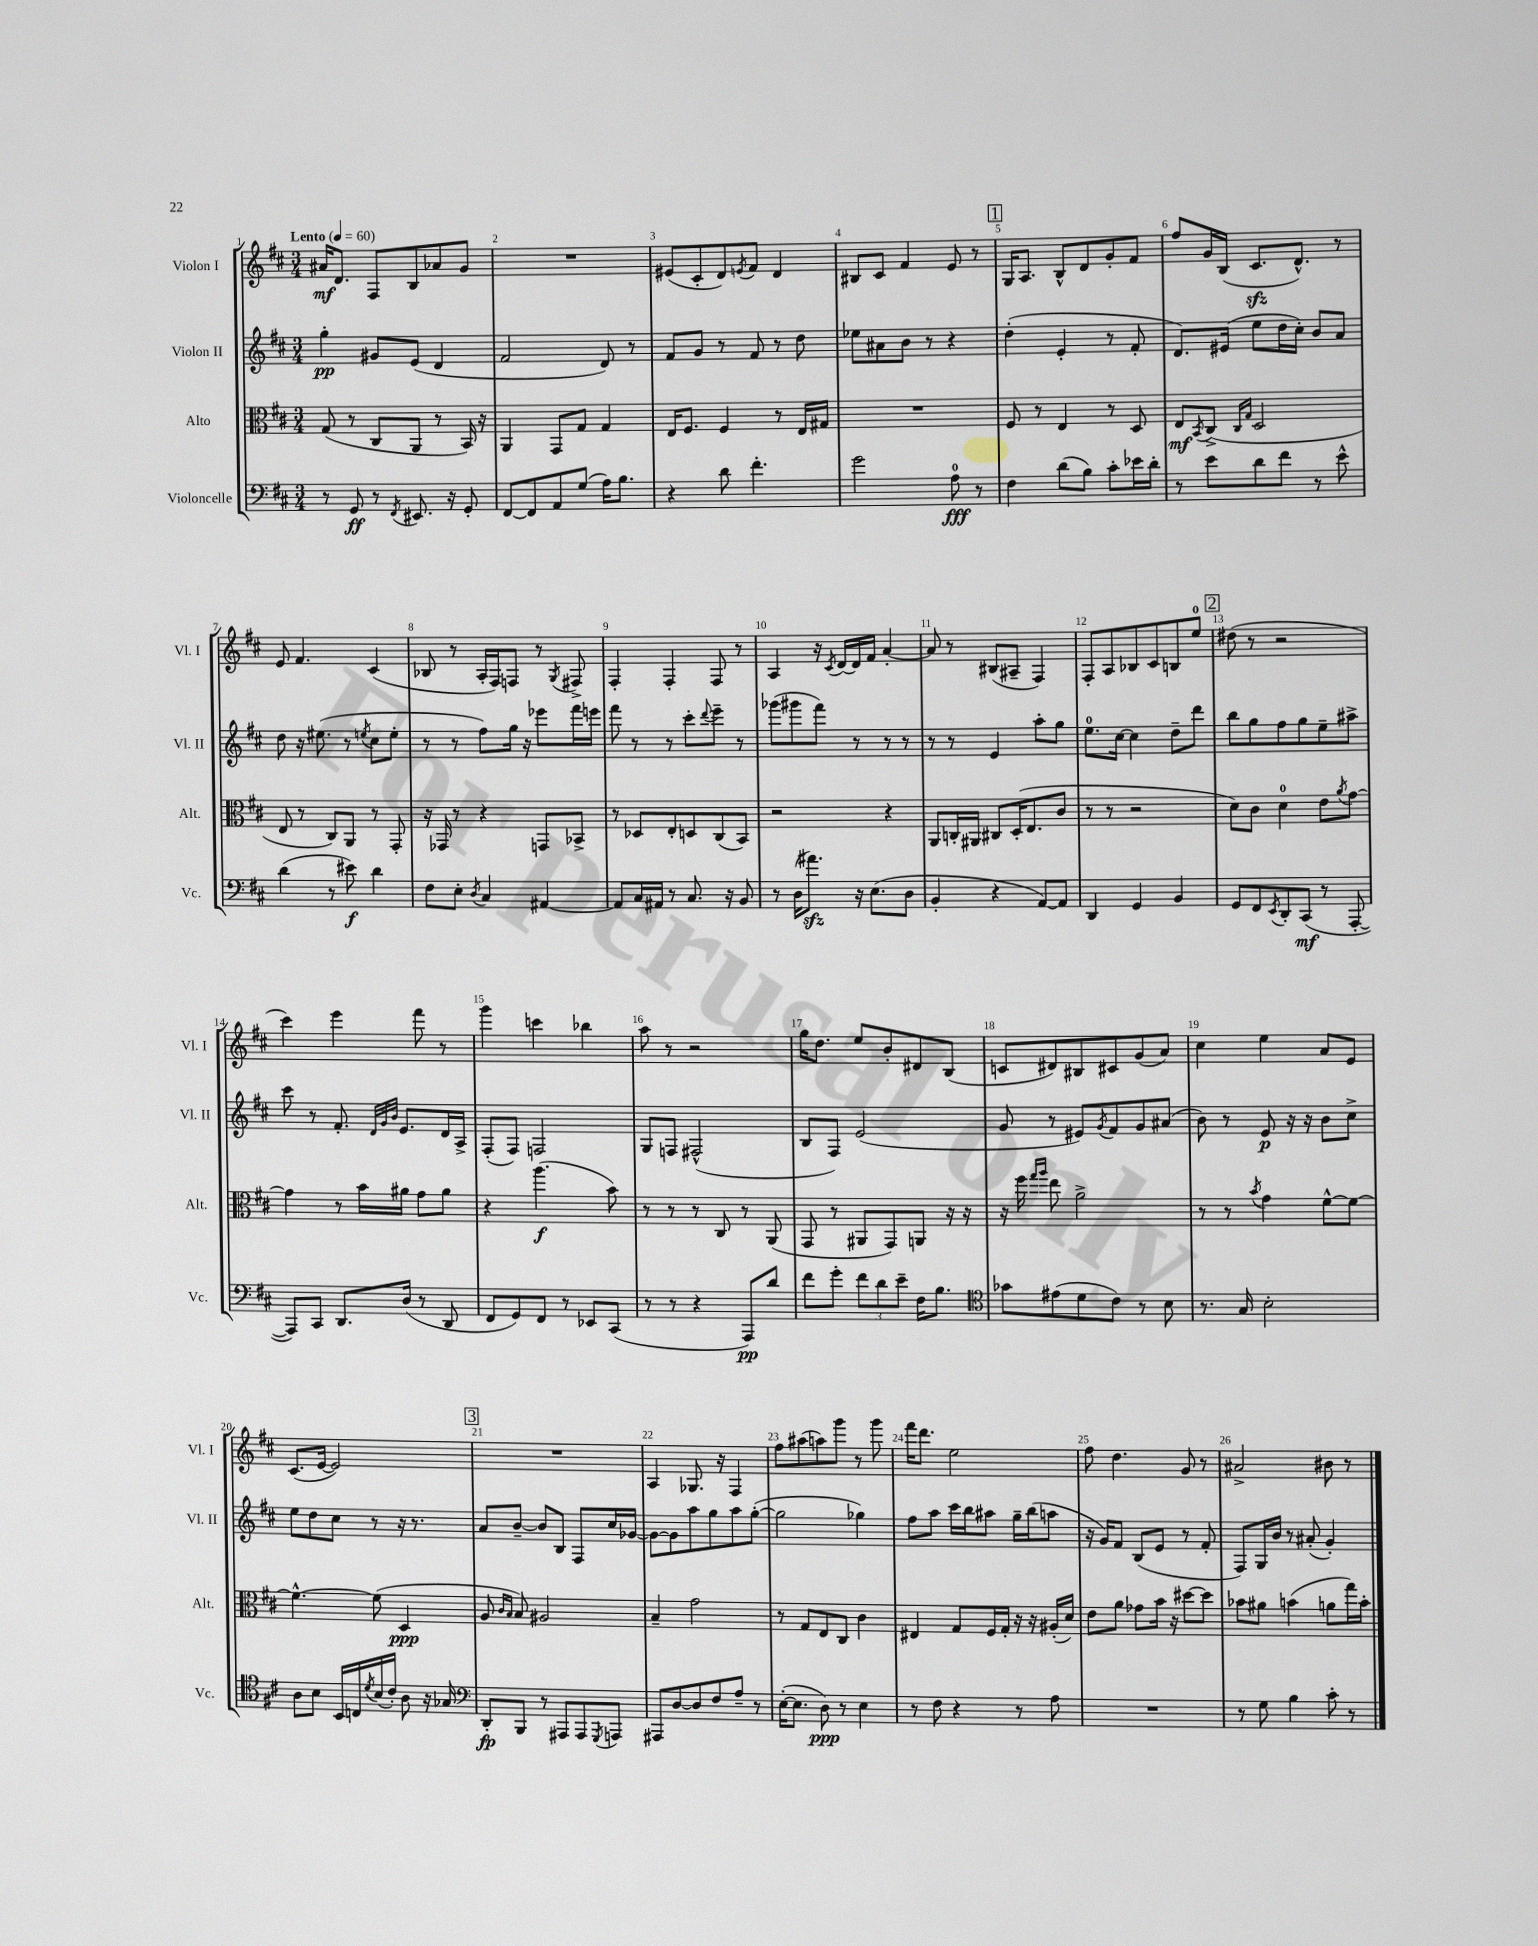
<<
\new StaffGroup <<
\new Staff = "s0" \with { instrumentName = "Violon I" shortInstrumentName = "Vl. I" } {
    \clef treble \key d \major \numericTimeSignature \time 3/4 \tempo "Lento" 4 = 60
    ais'16\mf d'8. fis8 b8 aes'8 g'8 |
    R2. |
    eis'8( cis'8-. d'8) \acciaccatura { e'8 } fis'8 d'4 |
    bis8 cis'8 fis'4 e'8 r8 |
    \mark \markup { \box "1" } g16 a8. b8-^ d'8 g'8-. fis'8 |
    fis''8 g'16 b16( cis'8.\sfz d'8.-^) r8 |
    e'8 fis'4. cis'4( |
    bes8 r8 a16-. fis16) f8 r8 \acciaccatura { g8 } fis8-> |
    fis4-. fis4-. fis8 r8 |
    a4 r16 \acciaccatura { cis'8 } d'16~ d'16 fis'16 a'4~-. |
    a'8 r8 bis8( ais8-- fis4) |
    fis8-. a8 bes8 cis'8 b8 e''8-0 |
    \mark \markup { \box "2" } dis''8( r8 r2 |
    cis'''4) e'''4 fis'''8 r8 |
    g'''4 c'''4 bes''4 |
    a''8 r8 r2 |
    g''16 d''8. e''8 b'8-. dis'8 b8( |
    c'8 dis'8) bis8 cis'8 g'8( a'8) |
    cis''4 e''4 a'8 e'8 |
    cis'8.( e'16~ e'2) |
    \mark \markup { \box "3" } R2. |
    a4 ges8. r16 fis4 |
    fis''8 ais''8( a''8) g'''8 r8 g'''8 |
    fis'''16 d'''8. e''2 |
    fis''8 d''4. g'8 r8 |
    ais'2-> bis'8 r8 \bar "|." |
}
\new Staff = "s1" \with { instrumentName = "Violon II" shortInstrumentName = "Vl. II" } {
    \clef treble \key d \major \numericTimeSignature \time 3/4
    g''4-.\pp gis'8 e'8( d'4 |
    fis'2 d'8) r8 |
    fis'8 g'8 r8 fis'8 r8 d''8 |
    ees''8 ais'8 b'8 r8 r4 |
    \mark \markup { \box "1" } d''4-.( e'4-. r8 fis'8-. |
    d'8.) eis'16( e''8 d''16 cis''16-.) b'8 a'8 |
    d''8 r16 eis''8.( r8 \acciaccatura { e''8 } cis''8 e''8-. |
    r8 r8 fis''8) g''16 r16 ees'''8 fis'''16 e'''16 |
    fis'''8 r8 r8 cis'''8-. \appoggiatura { d'''8 } e'''8-- r8 |
    ges'''8( gis'''8 fis'''8) r8 r8 r8 |
    r8 r8 e'4 a''8-. g''8 |
    e''8.-0 cis''16~ cis''4 d''8-- d'''8 |
    \mark \markup { \box "2" } b''8 g''8 fis''8 g''8 e''8-- ais''8-> |
    cis'''8 r8 fis'8.-. \grace { d'32 g'32 b'32 } e'8. d'16 a16-> |
    fis8-.( fis8) f2 |
    g8 f8 fis2-^( |
    b8 fis8) e'2( |
    g'8 r8 eis'8) \acciaccatura { g'8 } fis'8 g'8 ais'8( |
    b'8) r8 e'8\p r16 r16 b'8 cis''8-> |
    e''8 d''8 cis''8 r8 r16 r8. |
    \mark \markup { \box "3" } a'8 b'8~-- b'8 b8 fis8 cis''16 ges'16~ |
    ges'8~ ges'8 a''8 g''8 a''8 g''8~-.( |
    g''2 ges''4) |
    fis''8 a''8 cis'''16 b''16 ais''8 g''16-- b''16( a''8 |
    r16 g'16) fis'8 b8( e'8 r8 fis'8-. |
    fis8) g16 b'16 r8 ais'8-.( g'4-.) \bar "|." |
}
\new Staff = "s2" \with { instrumentName = "Alto" shortInstrumentName = "Alt." } {
    \clef alto \key d \major \numericTimeSignature \time 3/4
    g8( r8 cis8 a,8 r8 b,16) r16 |
    a,4 g,8 g8 g4 |
    e16 fis8. fis4 r8 e16 gis16 |
    R2. |
    \mark \markup { \box "1" } fis8 r8 e4 r8 d8 |
    e8\mf \acciaccatura { b,8 } cis8->( \grace { cis16 g16 } d2 |
    e8 r8 cis8) a,8 r8 g,8-. |
    r16 ges,16 r8 r4 g,8 bes,8-> |
    r8 des8 e8-. d8 cis8( b,8) |
    r2 r4 |
    a,8 c16-. ais,16 cis8 d16-.( e8. cis'8 |
    r8 r8 r2 |
    \mark \markup { \box "2" } d'8) cis'8 d'4-0 e'8 \acciaccatura { a'8 } g'8~ |
    g'4 r8 b'16 ais'16 g'8 ais'8 |
    r4 a''4.\f( b'8) |
    r8 r8 r8 cis8 r8 a,8( |
    g,8 r8 ais,8 g,8) a,8 r16 r16 |
    r16 fis''16 \grace { g''16 a''16 } e''8 a'2-> |
    r8 r8 \acciaccatura { b'8 } g'4 fis'8~-^ fis'8~ |
    fis'4.~-^ fis'8( d4\ppp |
    \mark \markup { \box "3" } a8 \grace { cis'16 b16 } b8) ais2 |
    b4-- g'2 |
    r8 g8 e8 cis8 cis'4 |
    eis4 g8 fis16 g16-. r16 r16 ais16-.( d'16) |
    e'8 a'8 ges'8 b'16 r16 dis''8~ dis''8 |
    bes'8 ais'8 b'4( a'8 g''16) b'16-. \bar "|." |
}
\new Staff = "s3" \with { instrumentName = "Violoncelle" shortInstrumentName = "Vc." } {
    \clef bass \key d \major \numericTimeSignature \time 3/4
    r8 g,8\ff r8 \acciaccatura { fis,8 } eis,8. r16 g,8-. |
    fis,8~ fis,8 a,8 g8( a16) b8. |
    r4 d'8 fis'4.-. |
    g'2 a8-0\fff r8 |
    \mark \markup { \box "1" } fis4 d'8( b8) cis'8-. ees'16 d'16-. |
    r8 e'8 d'8 fis'8 r8 e'8-^ |
    d'4( r8 eis'8\f) d'4 |
    fis8 e8-. \acciaccatura { d8 } cis4 ais,4~ |
    ais,8 cis16 ais,16 r8 cis8. r16 b,8 |
    r8 d16( ais'8.\sfz) r16 e8.( d8 |
    b,4-. r4 a,8~) a,8 |
    d,4 g,4 b,4 |
    \mark \markup { \box "2" } g,8 fis,8 \acciaccatura { e,8 } d,8-. cis,8\mf( r8 a,,8~-. |
    a,,8) cis,8 d,8. d16( r8 d,8 |
    fis,8 g,8) fis,8 r8 ees,8 cis,8( |
    r8 r8 r4 a,,8\pp) d'8 |
    fis'8 g'8-. \tuplet 3/2 { fis'8 d'8 e'8-- } fis16 b8. |
    \clef tenor ges'8 eis'8( d'8 cis'8) r8 b8 |
    r8. g16 b2-. |
    a8 b8 b,16 c16 \acciaccatura { d'8 } b16( cis'16-.) a8 r16 ges16 |
    \mark \markup { \box "3" } \clef bass d,8-.\fp b,,8 r8 ais,,8 ais,,8 \acciaccatura { g,,8 } a,,8 |
    ais,,8 d8~ d8 fis8 a8-- r8 |
    e16~-.( e8. d8\ppp) r8 e4 |
    r8 fis8 r4 r8 a8 |
    R2. |
    r8 g8 b4 cis'8-. r8 \bar "|." |
}
>>
>>
\layout { \context { \Score \override BarNumber.break-visibility = ##(#f #t #t) barNumberVisibility = #all-bar-numbers-visible } }
